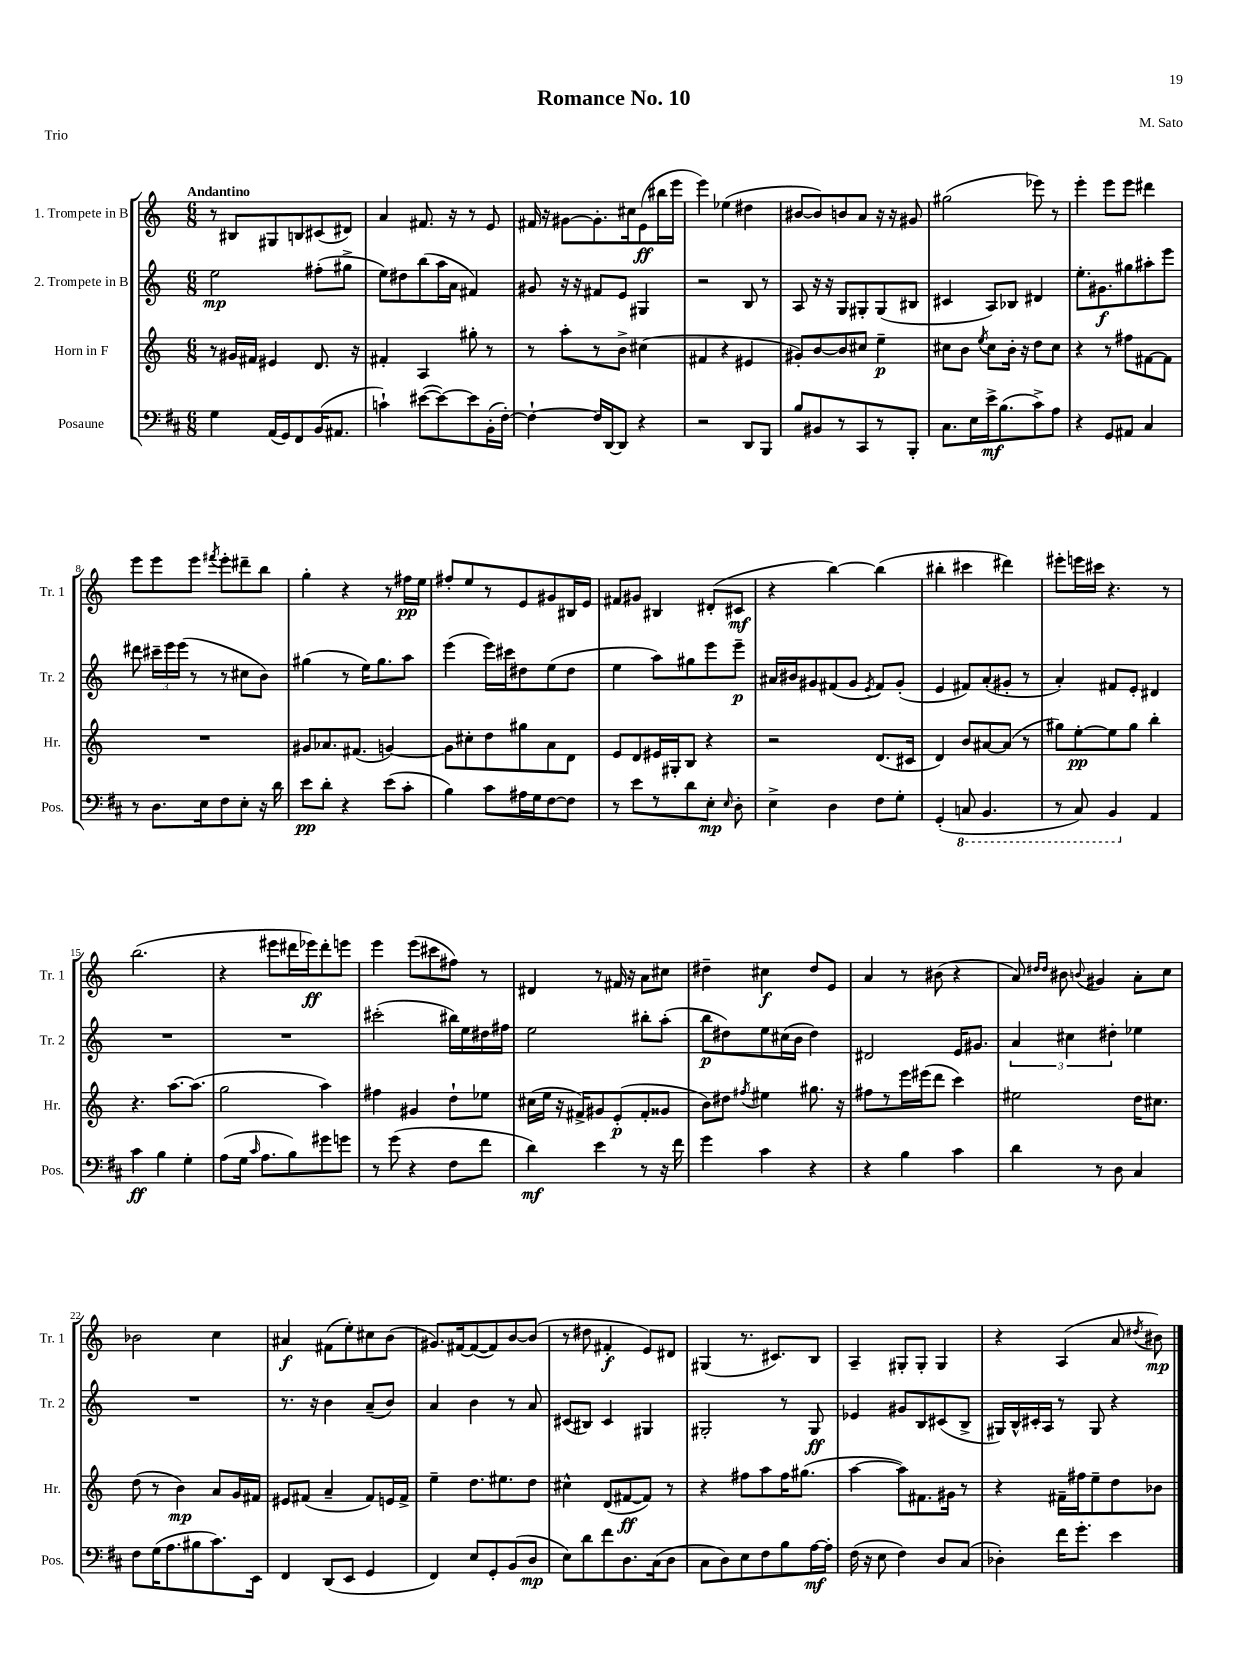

**kern	**kern	**kern	**kern
*staff4	*staff3	*staff2	*staff1
*clefF4	*clefG2	*clefG2	*clefG2
*k[f#c#]	*k[]	*k[]	*k[]
*M6/8	*M6/8	*M6/8	*M6/8
4G	8r	2ee	8r
.	16g#	.	8B#
.	16f#	.	.
(16AA	4e#	.	8G#
16GG)	.	.	.
8FF#	.	.	8B
(16BB	8.d	(8ff#'	(8c#
8.AA#	.	.	.
.	.	8gg#^	8d#)
.	16r	.	.
=	=	=	=
4c`)	4f#'	8ee)	4a
.	.	8dd#	.
([8e#	4A	(8bb	8.f#
8e#_)	.	16aa	.
.	.	16a	16r
8e#]	8gg#'	4f#)	8r
(16BB'	8r	.	8e
[16F#')	.	.	.
=	=	=	=
4F#`_	8r	8g#	16f#
.	.	.	16r
.	8aa'	16r	[8g#
.	.	16r	.
16F#]	8r	8f#	8.g#']
[16DD	.	.	.
8DD]	8b^	8e	.
.	.	.	16cc#
4r	(4cc#	4G#	(8e
.	.	.	16bb#
.	.	.	16eee
=	=	=	=
2r	4f#	2r	4eee)
.	4r	.	(4ee-
8DD	4e#	8B	4dd#
8BBB	.	8r	.
=	=	=	=
8B	8g#')	8A	[8b#
8BB#	[8b	16r	8b#])
.	.	16r	.
8r	8b]	8G	8b
8CC#	8cc#	8G#'	8a
8r	4ee~	(8G#	16r
.	.	.	16r
8BBB'	.	8B#	8g#
=	=	=	=
8.C#	8cc#	4c#	(2gg#
.	8b	.	.
16E	.	.	.
.	8qee	.	.
16e^	8cc#	8A)	.
(8.B	.	.	.
.	16b'	8B-	.
.	16r	.	.
8c#^)	8dd	4d#	8eee-)
8A	8cc#	.	8r
=	=	=	=
4r	4r	8.ee'	4eee'
.	.	8.g#	.
8GG	8r	.	8eee
8AA#	8ff#	8gg#	8eee
4C#	[8f#	8aa#'	4ddd#
.	8f#]	8eee	.
=	=	=	=
8r	2.r	8ddd#	8eee
8.D	.	24ccc#~	8eee
.	.	24eee	.
.	.	(24eee	.
.	.	8r	8eee
16E	.	.	.
.	.	.	8qfff#
8F#	.	8r	8eee'
8E'	.	8cc#	8ddd#~
16r	.	8b)	8bb
16d	.	.	.
=	=	=	=
8e	8g#	(4gg#	4gg'
8d'	8.a-	.	.
4r	.	8r	4r
.	(8.f#	.	.
.	.	16ee)	.
.	.	8.gg#	.
(8e	[4g)	.	8r
8c#'	.	8aa	16ff#
.	.	.	16ee
=	=	=	=
4B)	8g]	(4eee	8ff#'
.	8cc#'	.	8ee
8c#	8dd	16eee)	8r
.	.	16ccc#	.
16A#	8gg#	8dd#	8e
16G	.	.	.
[8F#	8a	(8ee	8g#
8F#]	8d	8dd#	16B#
.	.	.	16e
=	=	=	=
8r	8e	4ee	8f#
8e	8d	.	8g#
8r	16e#	8aa)	4B#
.	16G#'	.	.
8d	8B	8gg#	.
8E'	4r	8eee	(8d#'
16qqE	.	.	.
8D'	.	8eee~	8c#
=	=	=	=
4E^	2r	16a#	4r
.	.	16b#	.
.	.	8g#	.
4D	.	(8f#	[4bb)
.	.	8g#	.
.	.	8qe	.
8F#	(8.d	8f#)	(4bb]
8G'	.	(8g#'	.
.	16c#	.	.
=	=	=	=
(4GG'	4d)	4e	4bb#'
8CC	8b	8f#)	4ccc#
4.BBB	[8a#	(8a'	.
.	(8a#]	8g#'	4ddd#)
.	8r	8r	.
=	=	=	=
8r	8gg#)	4a')	8eee#'
8CC#)	[8ee'	.	16eee
.	.	.	16ccc#
4BBB	8ee]	8f#	4.r
.	8gg#	8e'	.
4AA	4bb'	4d#	.
.	.	.	8r
=	=	=	=
4c#	4.r	2.r	(2.bb
4B	.	.	.
.	[8.aa	.	.
4G'	.	.	.
.	(8.aa]	.	.
=	=	=	=
(8A	2gg	2.r	4r
16G	.	.	.
16qqc#	.	.	.
8.A	.	.	.
.	.	.	8eee#
8B)	.	.	16ddd#
.	.	.	16eee-)
8g#	4aa)	.	8ddd#'
8g	.	.	8eee
=	=	=	=
8r	4ff#	(2ccc#'	4eee
(8g	.	.	.
4r	4g#	.	(8eee
.	.	.	8ccc#
8F#	8dd`	16bb#)	8ff#)
.	.	16ee	.
8f#	8ee-	16dd#	8r
.	.	16ff#	.
=	=	=	=
4d)	(16cc#	2ee	4d#
.	16ee	.	.
.	16r	.	.
.	16f#^)	.	.
4e	8g#	.	8r
.	(8e'	.	16f#
.	.	.	16r
8r	8f#'	8bb#'	8a
16r	8g##	(8aa'	8cc#
16f#	.	.	.
=	=	=	=
4g	8b)	8bb	4dd#~
.	8dd#	8dd#)	.
.	8qff#	.	.
4c#	4ee#	8ee	4cc#
.	.	(16cc#	.
.	.	16b	.
4r	8.gg#	4dd#)	8dd#
.	.	.	8e
.	16r	.	.
=	=	=	=
4r	8ff#	2d#	4a
.	8r	.	.
4B	16eee	.	8r
.	(16eee#	.	.
.	8ddd	.	(8b#
4c#	4ccc)	16e	4r
.	.	8.g#	.
=	=	=	=
4d	2ee#	6a	8a)
.	.	.	16qqdd#
.	.	.	16qqdd#
.	.	.	8b#
.	.	6cc#	.
.	.	.	8qqb
8r	.	.	4g#
.	.	6dd#'	.
8D	.	.	.
4C#	16dd	4ee-	8a'
.	8.cc#	.	.
.	.	.	8cc
=	=	=	=
8F#	(8dd	2.r	2b-
(16G	8r	.	.
8.A	.	.	.
.	4b)	.	.
8B#	.	.	.
8.c#)	8a	.	4cc
.	16g	.	.
16EE	16f#	.	.
=	=	=	=
4FF#	8e#	8.r	4a#
.	(8f#	.	.
.	.	16r	.
(8DD	4a~	4b	(8f#
8EE	.	.	8ee')
4GG	8f#)	(8a~	8cc#
.	16e	8b)	(8b
.	16f#^	.	.
=	=	=	=
4FF#)	4ee~	4a	8.g#)
.	.	.	[16f#
8E	8.dd	4b	(8f#_
8GG'	.	.	8f#])
.	8.ee#	.	.
(8BB	.	8r	[8b
8D	8dd	8a	(8b]
=	=	=	=
8E)	4cc#^^	(8c#	8r
8d	.	8B#)	8dd#
8f#	(8d	4c#	4f#'
8.D	[8f#	.	.
.	8f#])	4G#	8e)
(16C#	.	.	.
8D	8r	.	8d#
=	=	=	=
8C#	4r	2G#'	(4G#
8D)	.	.	.
8E	8ff#	.	8.r
8F#	8aa	.	.
.	.	.	8.c#)
8B	16ff#	8r	.
.	(8.gg#	.	.
[16A	.	8G#	8B
16A']	.	.	.
=	=	=	=
(16F#	[4aa	4e-	4A~
16r	.	.	.
8E	.	.	.
4F#)	8aa])	8g#	8G#'
.	8.f#	8B	8G#'
8D	.	(8c#	4G#
.	16g#	.	.
(8C#	8r	8B^	.
=	=	=	=
4D-')	4r	16G#)	4r
.	.	16B^^	.
.	.	16c#'	.
.	.	16A	.
16f#	16f#~	8r	(4A
8.g'	16ff#	.	.
.	8ee~	8G#	.
4e	8dd	4r	8a
.	.	.	8qdd#
.	8b-	.	8b#)
==	==	==	==
*-	*-	*-	*-
